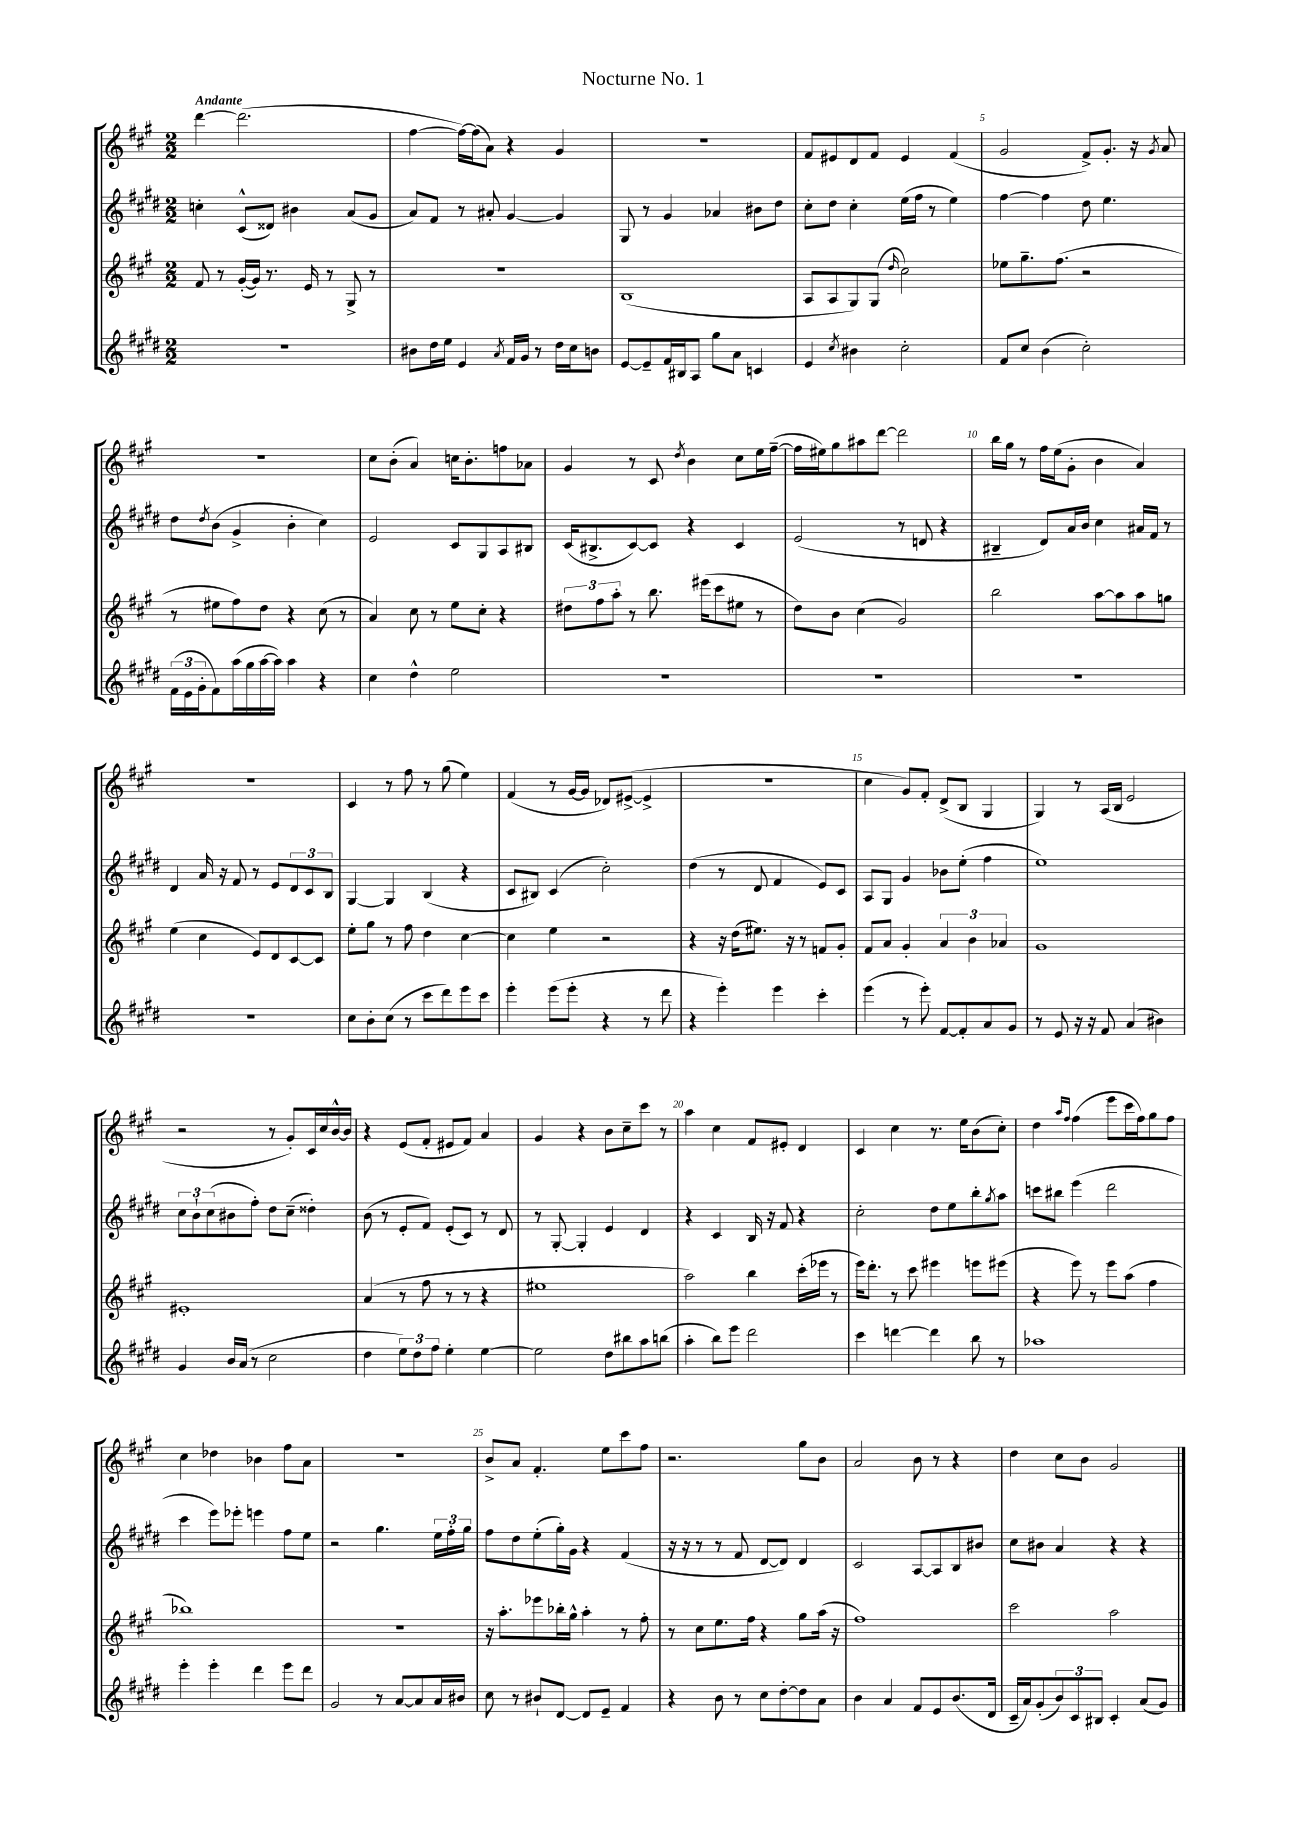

**kern	**kern	**kern	**kern
*staff4	*staff3	*staff2	*staff1
*clefG2	*clefG2	*clefG2	*clefG2
*k[f#c#g#d#]	*k[f#c#g#]	*k[f#c#g#d#]	*k[f#c#g#]
*M2/2	*M2/2	*M2/2	*M2/2
1r	8f#	4cc'	[4ddd
.	8r	.	.
.	([16g#'	(8c#^^	(2.ddd]
.	16g#])	.	.
.	8.r	8d##)	.
.	.	4b#	.
.	16e	.	.
.	8r	.	.
.	8G#^	(8a	.
.	8r	8g#	.
=	=	=	=
8b#	1r	8a)	[4ff#
16dd#	.	8f#	.
16ee	.	.	.
4e	.	8r	16ff#_)
.	.	.	(16ff#]
.	.	8a#'	8a)
8qa	.	.	.
16f#	.	[4g#	4r
16g#	.	.	.
8r	.	.	.
16dd#	.	4g#]	4g#
16cc#	.	.	.
8b	.	.	.
=	=	=	=
[8e	(1B	8G#	1r
8e~]	.	8r	.
16f#	.	4g#	.
16B#	.	.	.
8A	.	.	.
8gg#	.	4a-	.
8a	.	.	.
4c	.	8b#	.
.	.	8dd#	.
=	=	=	=
4e	8A	8cc#'	8f#
.	8A	8dd#	8e#
8qcc#	.	.	.
4b#	8G#)	4cc#'	8d
.	(8G#	.	8f#
.	16qqdd	.	.
2cc#'	2cc#)	(16ee	4e#
.	.	16ff#	.
.	.	8r	.
.	.	4ee)	(4f#
=	=	=	=
8f#	8ee-	[4ff#	2g#
8cc#	8.gg#~	.	.
(4b	.	4ff#]	.
.	(8.ff#	.	.
2cc#')	2r	8dd#	8f#^)
.	.	4.ee	8.g#'
.	.	.	16r
.	.	.	8qg#
.	.	.	8a
=	=	=	=
(24f#	8r	8dd#	1r
24e	.	.	.
24g#'	.	.	.
.	.	8qdd#	.
8f#)	8ee#	(8b	.
(16aa	8ff#)	4g#^	.
16gg#	.	.	.
[16aa	8dd	.	.
16aa])	.	.	.
4aa	4r	4b'	.
4r	(8cc#	4cc#)	.
.	8r	.	.
=	=	=	=
4cc#	4a)	2e	8cc#
.	.	.	(8b'
4dd#^^	8cc#	.	4a)
.	8r	.	.
2ee	8ee	8c#	16cc
.	.	.	8.b'
.	8cc#'	8G#	.
.	4r	8A	8ff
.	.	8B#	8a-
=	=	=	=
1r	12dd#	(16c#	4g#
.	.	8.B#^	.
.	12ff#	.	.
.	12aa'	.	.
.	8r	[8c#)	8r
.	8.bb	8c#]	8c#
.	.	.	8qdd
.	.	4r	4b
.	(16eee#	.	.
.	8ccc#	.	.
.	8ee#	4c#	8cc#
.	8r	.	16ee
.	.	.	([16ff#~
=	=	=	=
1r	8dd)	(2e	16ff#]
.	.	.	16ee#)
.	8b	.	8gg#
.	(4cc#	.	8aa#
.	.	.	[8ddd
.	2g#)	8r	2ddd]
.	.	8d	.
.	.	4r	.
=	=	=	=
1r	2bb	4B#~	16bb
.	.	.	16gg#
.	.	.	8r
.	.	8d#)	16ff#
.	.	.	(16ee
.	.	16a	8g#'
.	.	16b	.
.	[8aa	4cc#	4b
.	8aa]	.	.
.	8aa	16a#	4a)
.	.	16f#	.
.	8gg	8r	.
=	=	=	=
1r	(4ee	4d#	1r
.	4cc#	16a	.
.	.	16r	.
.	.	8f#	.
.	8e)	8r	.
.	8d	8e	.
.	[8c#	12d#	.
.	.	12c#	.
.	8c#]	.	.
.	.	12B	.
=	=	=	=
8cc#	8ee'	[4G#	4c#
8b'	8gg#	.	.
(8cc#	8r	4G#]	8r
8r	8ff#	.	8ff#
8ccc#	4dd	(4B	8r
8ddd#)	.	.	(8gg#
8eee	[4cc#	4r	4ee)
8ccc#	.	.	.
=	=	=	=
4eee'	4cc#]	8c#	(4f#
.	.	8B#)	.
(8eee	4ee	(4c#	8r
8eee'	.	.	[16g#
.	.	.	16g#]
4r	2r	2cc#')	8d-)
.	.	.	([8e#^
8r	.	.	4e#^]
8ddd#	.	.	.
=	=	=	=
4r	4r	(4dd#	1r
4eee')	16r	8r	.
.	(16dd	.	.
.	8.ee#)	8d#	.
4eee	.	4f#	.
.	16r	.	.
.	8r	.	.
4ccc#'	8f	8e)	.
.	8g#'	8c#	.
=	=	=	=
(4eee	8f#	8A	4cc#
.	8a	8G#	.
8r	4g#'	4g#	8g#)
8eee')	.	.	8f#'
[8f#	6a	8b-	(8d^
8f#']	.	(8ee'	8B
.	6b	.	.
8a	.	4ff#	4G#
.	6a-	.	.
8g#	.	.	.
=	=	=	=
8r	1g#	1ee)	4G#)
8e	.	.	.
16r	.	.	8r
16r	.	.	.
8f#	.	.	(16A
.	.	.	16B
(4a	.	.	2e
4b#)	.	.	.
=	=	=	=
4g#	1e#'	12cc#	2r
.	.	12b`	.
.	.	(12cc#	.
16b	.	8b#	.
(16a	.	.	.
8r	.	8ff#')	.
2cc#	.	8dd#	8r
.	.	(8cc#~	8g#')
.	.	4dd##')	16c#
.	.	.	16cc#
.	.	.	[16b^^
.	.	.	16b]
=	=	=	=
4dd#	(4a	(8b	4r
.	.	8r	.
12ee)	8r	8e'	(8e
12dd#	.	.	.
.	8ff#	8f#)	8f#'
12ff#	.	.	.
4ee'	8r	(8e'	8e#
.	8r	8c#)	8f#)
[4ee	4r	8r	4a
.	.	8d#	.
=	=	=	=
2ee]	1ee#	8r	4g#
.	.	[8G#'	.
.	.	4G#']	4r
8dd#	.	4e	8b
8bb#	.	.	8cc#~
8aa	.	4d#	8ccc#
(8bb	.	.	8r
=	=	=	=
4aa'	2aa)	4r	4aa
8bb)	.	4c#	4cc#
8eee	.	.	.
2ddd#	4bb	16B	8f#
.	.	16r	.
.	.	8f#	8e#'
.	(16ccc#'	4r	4d
.	16eee-	.	.
.	8r	.	.
=	=	=	=
4ccc#	16eee)	2cc#'	4c#
.	8.ddd'	.	.
[4ddd	8r	.	4cc#
.	8ccc#	.	.
4ddd]	4eee#	8dd#	8.r
.	.	8ee	.
.	.	.	16ee
8bb	8eee	8bb'	(8b
.	.	8qgg#	.
8r	(8eee#	8aa	8cc#')
=	=	=	=
1aa-	4r	8ccc	4dd
.	.	8bb#	.
.	.	.	16qqaa
.	.	.	16qqff#
.	8eee)	(4eee	(4ff#
.	8r	.	.
.	8eee	2ddd#	8eee
.	(8aa	.	16ccc#
.	.	.	16ff#)
.	4ff#	.	8gg#
.	.	.	8ff#
=	=	=	=
4eee'	1bb-)	4ccc#	4cc#
4eee'	.	8eee)	4dd-
.	.	8eee-'	.
4ddd#	.	4eee	4b-
8eee	.	8ff#	8ff#
8ddd#	.	8ee	8a
=	=	=	=
2g#	1r	2r	1r
8r	.	4.gg#	.
[8a	.	.	.
8a]	.	.	.
16a	.	24ee	.
.	.	24ff#'	.
16b#	.	.	.
.	.	24gg#	.
=	=	=	=
8cc#	16r	8ff#	8b^
.	8.aa'	.	.
8r	.	8dd#	8a
8b#`	8eee-	(8ee'	4.f#'
[8d#	16bb-'	16gg#')	.
.	16gg#^^	16g#	.
8d#]	4aa'	4r	.
8e~	.	.	8ee
4f#	8r	(4f#	8ccc#
.	8ff#'	.	8ff#
=	=	=	=
4r	8r	16r	2.r
.	.	16r	.
.	8cc#	8r	.
8b	8.ee	8r	.
8r	.	8f#	.
.	16ff#	.	.
8cc#	4r	[8d#	.
[8dd#'	.	8d#])	.
8dd#]	8gg#	4d#	8gg#
8a	(16aa	.	8b
.	16r	.	.
=	=	=	=
4b	1ff#)	2c#	2a
4a	.	.	.
8f#	.	[8A	8b
8e	.	8A]	8r
(8.b	.	8B	4r
.	.	8b#	.
16d#	.	.	.
=	=	=	=
16c#~	2ccc#	8cc#	4dd
16a)	.	.	.
(8g#'	.	8b#	.
12b)	.	4a	8cc#
12c#	.	.	.
.	.	.	8b
12B#	.	.	.
4c#'	2aa	4r	2g#
(8a	.	4r	.
8g#)	.	.	.
==	==	==	==
*-	*-	*-	*-
